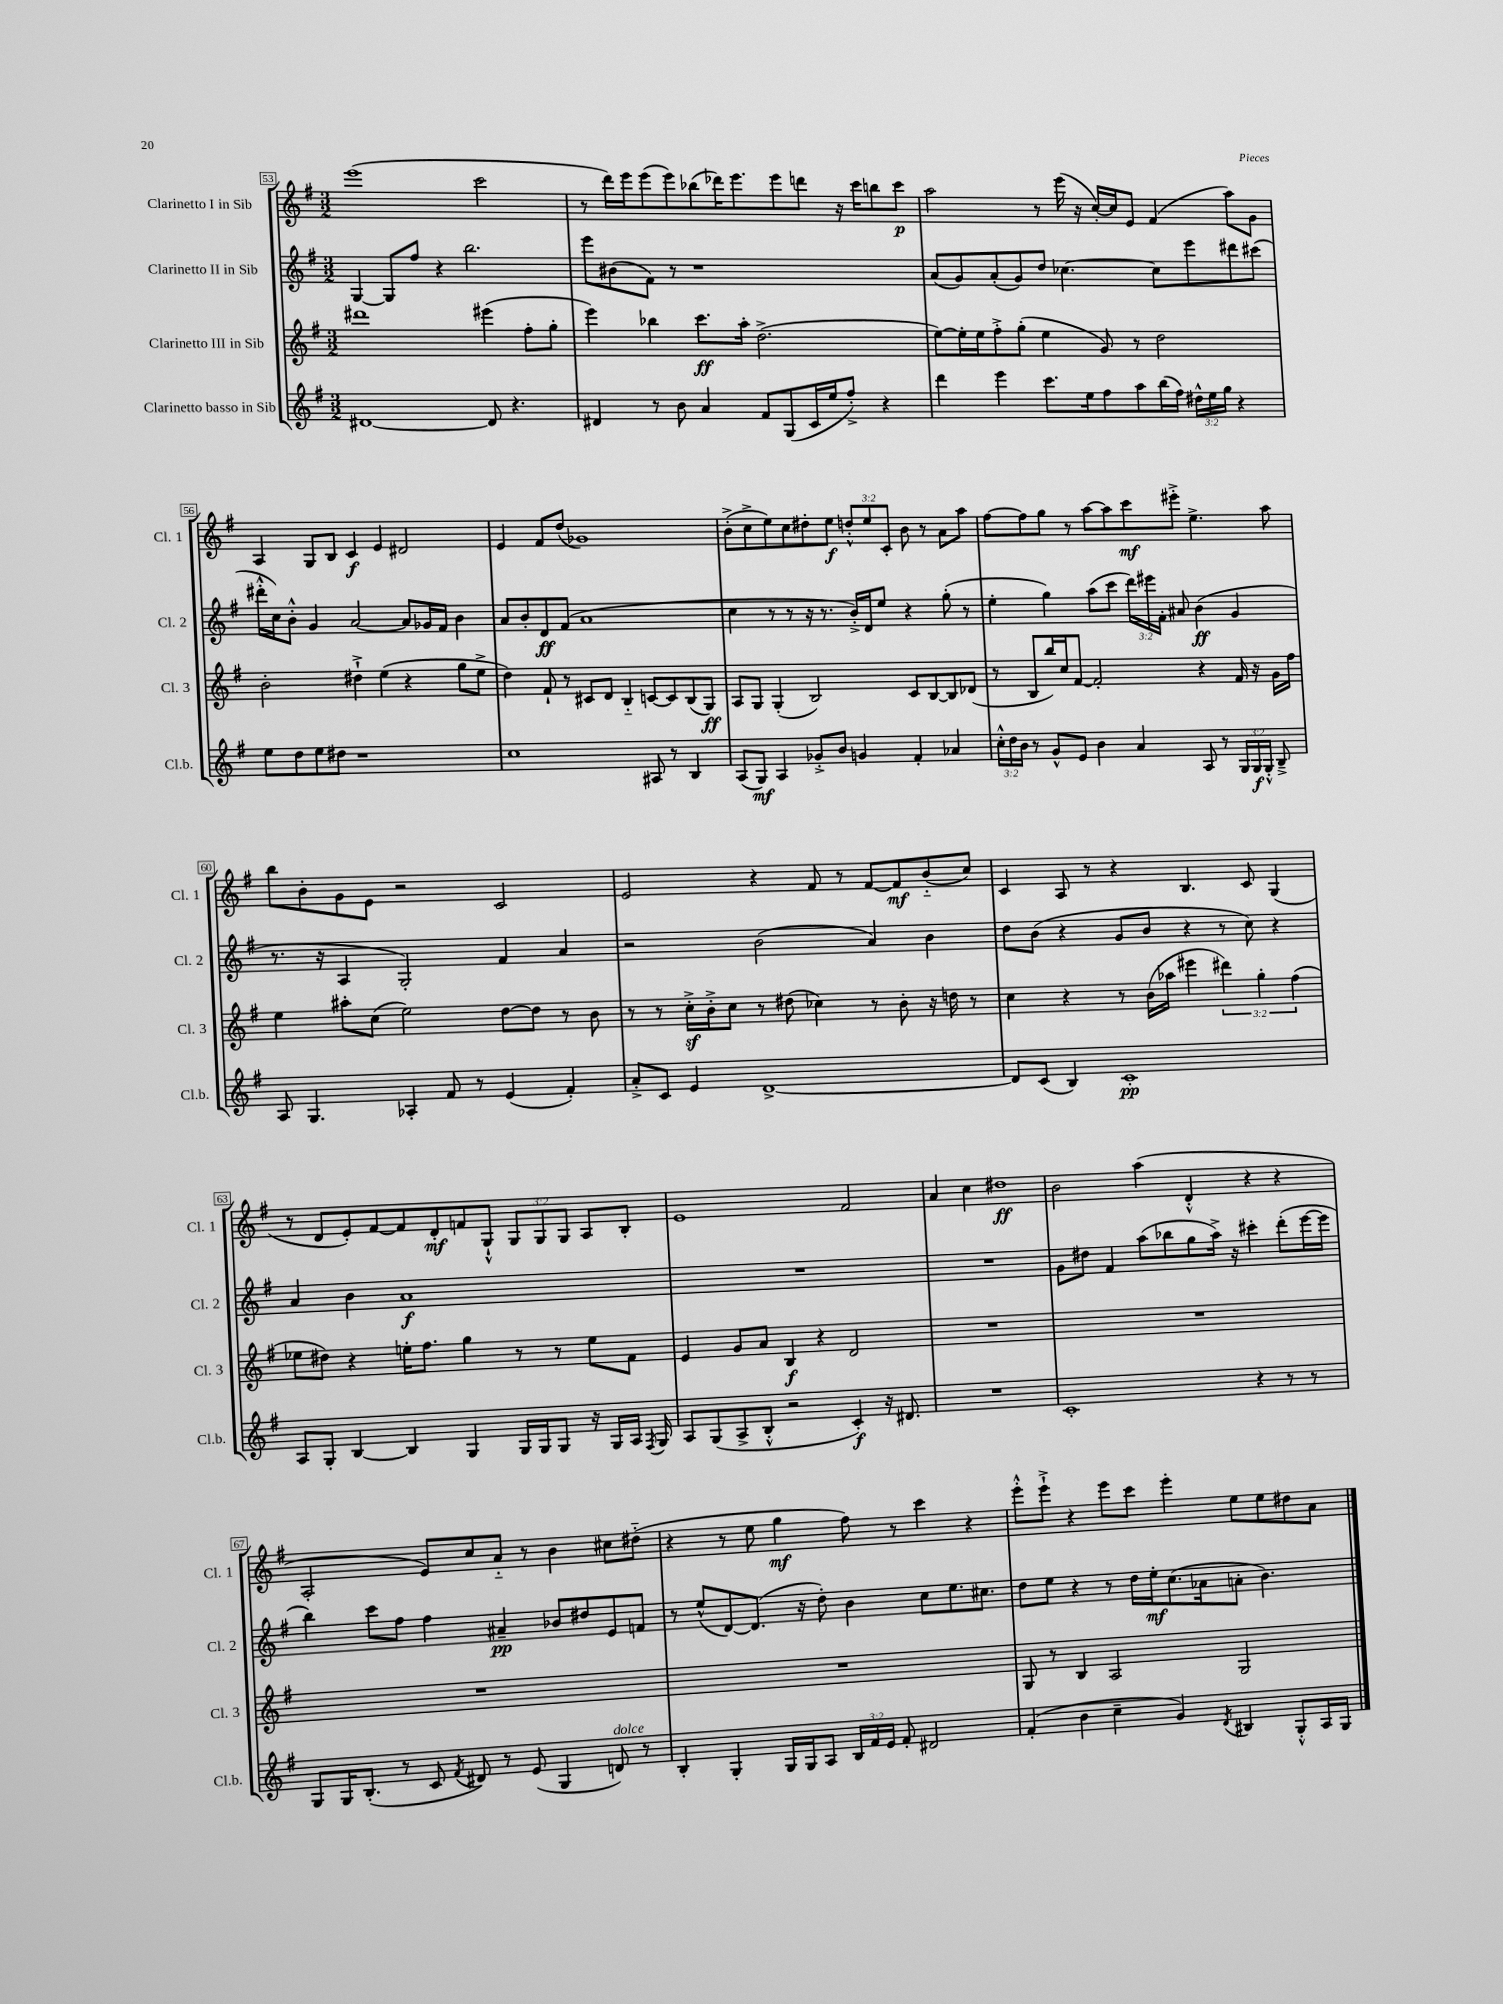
<<
\new StaffGroup <<
\new Staff = "s0" \with { instrumentName = "Clarinetto I in Sib" shortInstrumentName = "Cl. 1" } {
    \clef treble \key g \major \numericTimeSignature \time 3/2 \override Staff.TupletNumber.text = #tuplet-number::calc-fraction-text
    \autoBeamOff e'''1( c'''2 |
    r8 d'''16[) e'''16 e'''8( e'''8) bes''8( des'''16) e'''8. e'''8 d'''8] r16 c'''16[ b''8 c'''8]\p |
    a''2 r8 e'''16( r16 c''16[~-.) c''16 e'8] fis'4( a''8[) g'8] |
    a4 g8[ b8] c'4\f e'4 dis'2 |
    e'4 fis'8[ d''8]( ges'1) |
    b'8[-.->( c''8-> e''8) c''8 dis''8-. e''8]\f \tuplet 3/2 { d''8[-.-^ e''8 c'8]-. } b'8 r8 a'8[ a''8] |
    fis''8[~ fis''8 g''8] r8 a''8[~ a''8 c'''8\mf eis'''8]-.-> e''4.-> a''8 |
    b''8[ b'8-. g'8 e'8] r2 c'2 |
    e'2 r4 fis'8 r8 fis'8[~ fis'8\mf b'8-_( c''8]) |
    c'4 a8 r8 r4 b4. c'8 g4( |
    r8 d'8[ e'8-.) fis'8~ fis'8 d'8-.\mf f'8 g8]-!-^ \tuplet 3/2 { g8[ g8 g8] } a8[ b8]-. |
    e'1 fis'2 |
    a'4 c''4 dis''1\ff |
    b'2 a''4( d'4-.-^ r4 r4 |
    a2-. e'8[) c''8 a'8]-_ r8 b'4 cis''8[ dis''8]-_( |
    r4 r8 e''8 g''4\mf fis''8) r8 c'''4 r4 |
    e'''8[-.-^ e'''8]-!-> r4 e'''8[ c'''8] e'''4-. e''8[ e''8 dis''8 a'8] \bar "|." |
}
\new Staff = "s1" \with { instrumentName = "Clarinetto II in Sib" shortInstrumentName = "Cl. 2" } {
    \clef treble \key g \major \numericTimeSignature \time 3/2 \override Staff.TupletNumber.text = #tuplet-number::calc-fraction-text
    \autoBeamOff g4~ g8[ fis''8] r4 b''2. |
    e'''8[ bis'8( fis'8]) r8 r1 |
    a'8[( g'8) a'8-.( g'8) d''8] ces''4.~ ces''8[ e'''8 dis'''8 cis'''8]( |
    dis'''16[-.-^ c''16) b'8]-.-^ g'4 a'2~ a'8[ ges'16 fis'16] b'4 |
    a'8[ b'8-. d'8\ff fis'8]( a'1 |
    c''4 r8 r8 r16 r8. b'16[-.->) d'16 e''8] r4 g''8-.( r8 |
    e''4-. g''4) a''8[( c'''8] \tuplet 3/2 { d'''16[) eis'''16 fis'16]-. } ais'8 b'4\ff( g'4 |
    r8. r16 a4 g2-.) fis'4 a'4 |
    r2 b'2( a'4) b'4 |
    d''8[ b'8]( r4 g'8[ b'8] r4 r8 c''8) r4 |
    a'4 b'4 a'1\f |
    R1. |
    R1. |
    g'8[ dis''8] fis'4 a''8[( bes''8 g''8 a''16]->) r16 cis'''4-. d'''8[-.( e'''16~ e'''16] |
    b''4) c'''8[ fis''8] fis''4 ais'4--\pp bes'8[ dis''8 e'8 f'8] |
    r8 e''8[-^( d'8~) d'8.]( r16 d''8-.) b'4 c''8[ e''8. cis''8.] |
    d''8[ e''8] r4 r8 d''16[ e''16-.\mf c''8.( aes'16 a'8]-. b'4.) \bar "|." |
}
\new Staff = "s2" \with { instrumentName = "Clarinetto III in Sib" shortInstrumentName = "Cl. 3" } {
    \clef treble \key g \major \numericTimeSignature \time 3/2 \override Staff.TupletNumber.text = #tuplet-number::calc-fraction-text
    \autoBeamOff dis'''1 eis'''4( fis''8[-. g''8]-. |
    e'''4) bes''4 c'''8.[\ff a''16]-. d''2.->( |
    e''8[~) e''16-. e''16 fis''8-.-> g''8]-.( e''4 g'8) r8 d''2 |
    b'2-. dis''4-!-> e''4( r4 g''8[ e''8]-> |
    d''4) fis'8-! r8 cis'8[ d'8] b4-_ c'8[~ c'8 b8( g8]\ff) |
    a8[ g8] g4-.( b2) c'8[ b8~ b8 des'8]( |
    r8 b8[ b''16) c''16 fis'8]~ fis'2-. r4 fis'16 r16 g'16[ fis''16] |
    e''4 ais''8[-. c''8]( e''2) d''8[~ d''8] r8 b'8 |
    r8 r8 c''16[-.->\sf b'16-.-> c''8] r8 dis''8( ces''4) r8 b'8-. r16 d''16 r8 |
    c''4 r4 r8 b'16[( aes''16] eis'''4 \tuplet 3/2 { dis'''4) g''4-. fis''4( } |
    ees''8[ dis''8]) r4 e''16[-. fis''8.] g''4 r8 r8 e''8[ fis'8] |
    e'4 g'8[ a'8] b4\f r4 d'2 |
    R1. |
    R1. |
    R1. |
    R1. |
    g8 r8 b4 a2 g2 \bar "|." |
}
\new Staff = "s3" \with { instrumentName = "Clarinetto basso in Sib" shortInstrumentName = "Cl.b." } {
    \clef treble \key g \major \numericTimeSignature \time 3/2 \override Staff.TupletNumber.text = #tuplet-number::calc-fraction-text
    \autoBeamOff dis'1~ dis'8 r4. |
    dis'4 r8 b'8 a'4 fis'8[ g8( c'16 e''16 fis''8]-.->) r4 |
    d'''4 e'''4 c'''8.[ e''16 fis''8 a''8 b''16( fis''16]) \tuplet 3/2 { dis''16[-^ e''16 g''16] } r4 |
    e''8[ d''8 e''8 dis''8] r1 |
    c''1 ais8 r8 b4 |
    a8[( g8]\mf) a4 ges'8[-.-> b'8] g'4 fis'4-. aes'4 |
    \tuplet 3/2 { c''16[-.-^ d''16 b'16] } r8 g'8[-^ e'8] b'4 a'4 a8 r8 \tuplet 3/2 { g16[ g16\f g16]-.-^ } b8---> |
    a8 g4. aes4-. fis'8 r8 e'4( fis'4-.) |
    a'8[-.-> c'8] e'4 d'1~-> |
    d'8[ c'8]( b4) c'1-.\pp |
    a8[ g8]-. b4~ b4 g4 g16[ g16 g8] r16 g16[ a16] \acciaccatura { fis8 } g16 |
    a8[ g8( a8-> b8]-.-^ r2 c'4-.\f) r16 dis'8. |
    R1. |
    c'1-. r4 r8 r8 |
    g8[ g16 b8.]-.( r8 c'8 \acciaccatura { fis'8 } dis'8) r8 e'8( g4 d'8^\markup { \italic "dolce" }) r8 |
    b4-. g4-. g16[ g16 a8] \tuplet 3/2 { b16[ fis'16 e'16] } fis'8-. dis'2 |
    fis'4-.( b'4 c''4-- g'4) \acciaccatura { d'8 } bis4 g8[-.-^ a16 g16] \bar "|." |
}
>>
>>
\layout { \context { \Score currentBarNumber = #53 \override BarNumber.stencil = #(make-stencil-boxer 0.1 0.3 ly:text-interface::print) } }
